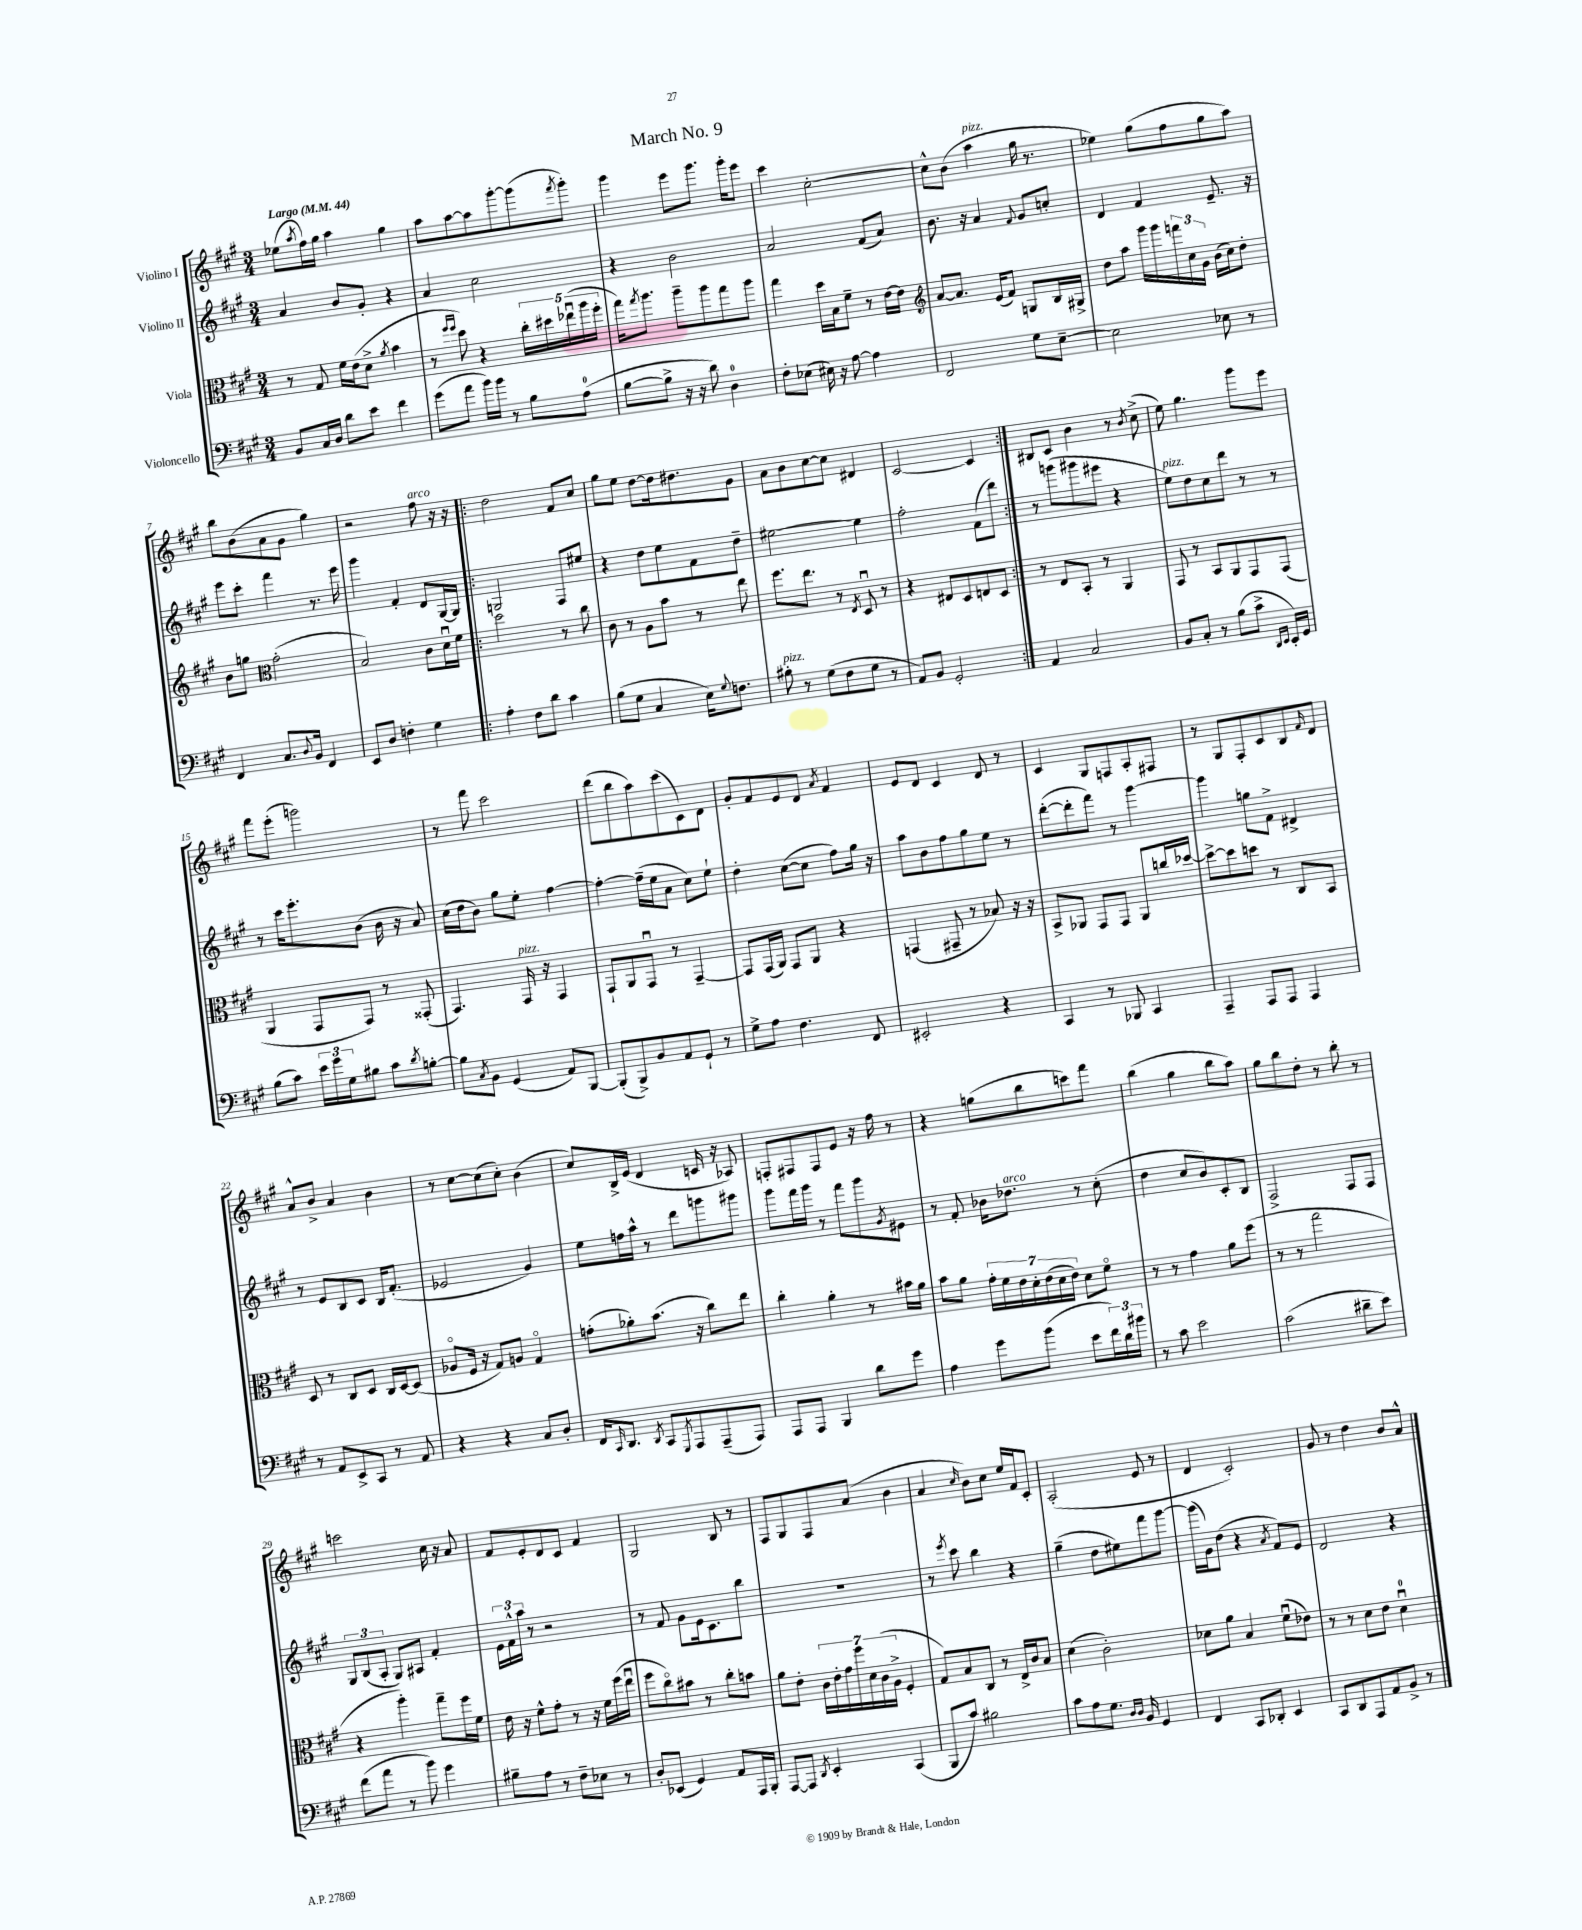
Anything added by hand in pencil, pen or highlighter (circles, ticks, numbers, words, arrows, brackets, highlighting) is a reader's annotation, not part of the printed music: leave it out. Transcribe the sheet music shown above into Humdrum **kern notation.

**kern	**kern	**kern	**kern
*staff4	*staff3	*staff2	*staff1
*clefF4	*clefC3	*clefG2	*clefG2
*k[f#c#g#]	*k[f#c#g#]	*k[f#c#g#]	*k[f#c#g#]
*M3/4	*M3/4	*M3/4	*M3/4
*MM44	*MM44	*MM44	*MM44
8BB	8r	4a	(8ee-
.	.	.	8qaa
16C#	8G#	.	16ff#)
16D	.	.	16gg#
8d	16f#	8b	4aa
.	(16e	.	.
8e	8d^	8g#'	.
.	8qa	.	.
4f#	4b	4r	4gg#
=	=	=	=
(8g#	8r	4a	8aa
.	16qqff#	.	.
.	16qqff#	.	.
8a	8dd)	.	[8aa
16b)	4r	2cc#	8aa]
16b	.	.	.
8r	.	.	[8ggg#'
8B	20cc#'	.	(8ggg#]
.	20dd#	.	.
.	(20ee-u	.	.
.	.	.	8qfff#
(8A	.	.	8ggg#')
.	20aa	.	.
.	20ff#'	.	.
=	=	=	=
[8B	16gg#)	4r	4ggg#
.	8qgg#	.	.
.	8.aa	.	.
8B^]	.	.	.
16r	8aa~	2b	8eee
16r	.	.	.
8d)	8aa	.	8.ggg#
4D	8gg#	.	.
.	.	.	16ggg#'
.	8aa	.	8eee
=	=	=	=
8F#'	4gg#	2a	4ccc#
(8E-	.	.	.
16E#)	16dd	.	[2cc#'
16r	16B	.	.
[8A	8f#~	.	.
4A]	8r	(8f#	.
.	[16e	8a)	.
.	16e]	.	.
=	=	=	=
*	*clefG2	*	*
2FF#	[8a	8.b	8cc#^^]
.	8.a]	.	(8b
.	.	16r	.
.	.	4a	4aa
.	(16e	.	.
.	8f#)	.	.
.	.	8qqf#	.
8G#	8G	8g#	16gg#
.	.	.	8.r
[8E~	16B	8cc'	.
.	16G#^	.	.
=	=	=	=
2E]	8dd	4d	4ee-)
.	8aa	.	.
.	16ggg#	4f#	(8gg#
.	16ggg#	.	.
.	24fff	.	8ff#
.	24cc#	.	.
.	24g#	.	.
8E-	(16b	8.e~	8gg#
.	16cc#)	.	.
8r	8dd'	.	8aa)
.	.	16r	.
=	=	=	=
4FF#	8b	8eee	8bb
.	8gg	8ccc#'	(8b
*	*clefC3	*	*
8.C#	(2g#'	4fff#	8a
.	.	.	8g#
8qqD	.	.	.
16BB	.	.	.
4FF#	.	8.r	4gg#)
.	.	16eee	.
=	=	=	=
8EE	2B)	4ggg#	2r
8D	.	.	.
4F'	.	4f#'	.
4G#	8c#	8d	8ff#
.	16du	[16G#	16r
.	16f#	16G#]	16r
=!|:	=!|:	=!|:	=!|:
4A'	2dd	2G	2dd
8F#	.	.	.
8d	.	.	.
4c#	8r	8F#	8f#
.	8cc#	8ee#	8cc#
=	=	=	=
(8B	8c#	4r	8gg#
8G#	8r	.	8ee
4C#	8A	8dd	[8dd
.	8b	8ee	16dd]
.	.	.	8.dd#
16E)	8r	8f#	.
8qqG#	.	.	.
8.F	.	.	.
.	8ee	8dd~	8g#
=	=	=	=
8B#'	8.ff#	[2ee#	8a
8r	.	.	8b
.	8.ee	.	.
(8G#	.	.	[8cc#
8F#	8r	.	8cc#]
.	8qE	.	.
8G#	8Du	4ee#]	4d#
8r	8r	.	.
=	=	=	=
8AA)	4r	2ff#'	[2c#
8BB	.	.	.
2GG#'	8E#	.	.
.	8D	.	.
.	8E	(8f#	4c#]
.	8D	8ddd)	.
=:|!	=:|!	=:|!	=:|!
4AA	8r	8r	8B#
.	8E	(8ggg	8c#
2C#	8BB'	8ggg#	4b
.	8r	8eee#	.
.	4AA	4r	8r
.	.	.	8qb
.	.	.	(8cc#^
=	=	=	=
8BB	8GG#	8ee)	8ee)
8C#'	8r	8dd	4.gg#
8r	8BB	8cc#	.
(8B	8AA	8ddd	.
8c#^	8GG#	8r	8ggg#
16qqDD	.	.	.
16qqEE	.	.	.
16EE')	(8GG#	8r	8eee
16GG#	.	.	.
=	=	=	=
(8B	4AA	8r	8fff#
8c#)	.	16ccc#	(8eee'
.	.	8.eee'	.
24e	8GG#	.	2ggg)
24g#	.	.	.
24G#	.	.	.
8B#	8GG#)	(8b	.
8c#	8r	16b	.
.	.	16r	.
8qd	.	.	.
[8B'	(8GG##'	8a)	.
=	=	=	=
8B]	4.GG#)	(16cc#	8r
.	.	16dd	.
8qC#	.	.	.
8BB	.	8b)	8fff#
(4GG#	.	8gg#	2ccc#
.	16GG#	8ee'	.
.	16r	.	.
8AA)	4GG#	[4ff#	.
[8BBB	.	.	.
=	=	=	=
(8BBB']	8GG#`	4ff#'_	(8ddd
8BBB^)	8AA	.	8bb
8BB	8GG#u	(16ff#~]	8aa)
.	.	16ee	.
8AA	8r	8a	(8ccc#
8GG#`	[4GG#~	8cc#)	8c#)
8r	.	8ee`	8d
=	=	=	=
8G#^	8GG#]	4dd'	8g#'
8A	(16GG#	.	8f#
.	16AA)	.	.
4.F#	8GG#	([8cc#	8e
.	8AA	8cc#]	8d
.	.	.	8qa
.	4r	8ff#)	4f#
8FF#	.	16gg#	.
.	.	16r	.
=	=	=	=
2EE#'	(4GG	8aa	8e
.	.	8b	8d
.	8GG#~	8ff#	4c#
.	8r	8gg#	.
4r	8B-)	8ee	8d
.	16r	8r	8r
.	16r	.	.
=	=	=	=
4CC#	8BB^	([8ddd'	4c#
.	8AA-	8ddd']	.
8r	8GG#	8fff#)	8G#
8BBB-	8GG#	8r	8F
4CC#	8AA-	[4ggg#	8A'
.	16cc	.	8F#
.	[16dd-	.	.
=	=	=	=
4AAA~	8dd-^_	4ggg#]	8r
.	8dd-]	.	8G#
8AAA	8dd	8gg	8F#'
8AAA	8r	8f#^	8c#
4AAA	8C#	4d#^	8B
.	.	.	16qqf#
.	8BB	.	8d
=	=	=	=
8r	8D	8r	8a^^
8AA	8r	8e	8b^
8EE^	8C#	8B	4a
8CC#	8D	8c#	.
8r	16C#	16B	4b
.	[16D	(8.f#'	.
8AA	(8D]	.	.
=	=	=	=
4r	8A-o	2e-	8r
.	16F#	.	[8cc#
.	16r	.	.
4r	8G#)	.	(8cc#]
.	8A	.	8cc#')
8C#	4G#o	4g#)	(4b
8D'	.	.	.
=	=	=	=
16FF#	(8g'	8ee	8cc#)
16qqCC#	.	.	.
8.DD	.	.	.
.	8a-')	16ff	16B^
.	.	16aa^^	(16e
8qDD	.	.	.
8CC#	(8.b	8r	4d
8qGGG#	.	.	.
8AAA	.	8ddd	.
.	16r	.	.
(8AAA~	8cc#)	8ggg	16c
.	.	.	16r
8AAA)	8ee	8ggg#	8A-)
=	=	=	=
8AAA	4cc#'	8ggg#	8F'
8AAA	.	16fff#	8F#
.	.	16ggg#	.
4BBB	4a'	8r	8F#
.	.	8fff#	8e
8d	8r	8ggg#	16r
.	.	.	16ff#
.	.	8qg#	.
8g#	16b#	8e#	8r
.	16a	.	.
=	=	=	=
4A	8b	8r	4r
.	8a	8f#'	.
8g#	28g#'	16b-	(8gg
.	28f#	.	.
.	.	8.dd-	.
.	28e	.	.
.	28d'	.	.
(8b	.	.	8bb
.	(28e	.	.
.	28d	.	.
.	28e)	.	.
8e	8d	8r	8ccc)
24f#)	8f#o	(8cc#'	8fff#
24d	.	.	.
24b#	.	.	.
=	=	=	=
8r	8r	4dd	(4bb
8c#	8r	.	.
2e	4g#	8cc#	4gg#
.	.	8b)	.
.	8a	8c#'	8bb
.	(8ff#	8B	8aa)
=	=	=	=
(2c#	8r	2F#^	8gg#
.	8r	.	8bb
.	2gg#	.	8dd'
.	.	.	8r
8d#~	.	8F#	8bb'
8e)	.	8F#	8r
=	=	=	=
(8f#	4r	12G#	2ccc
.	.	(12B	.
8a	.	.	.
.	.	12A'	.
8r	4aa')	8G#)	.
8b)	.	8A#	.
4g#	8gg#~	4f#'	16cc#
.	.	.	16r
.	16ff#	.	8a
.	16f#	.	.
=	=	=	=
8B#~	16e	24e	8f#
.	.	24f#^^	.
.	16r	.	.
.	.	24aa	.
8A	8f#^^	8r	8e'
8r	8g#'	2r	8d
8F#~	8r	.	8c#
8E-	16r	.	4f#
.	16f#	.	.
8r	(16ff#	.	.
.	16eeu	.	.
=	=	=	=
8D'	8ff#	8r	2G#
(8EE-	8cc#o)	8f#	.
4GG#)	8b#	8g#	.
.	8r	16e	.
.	.	8.c#	.
8AA	8cc#'	.	8B
16AAA	8b	8bb	8r
16BBB'	.	.	.
=	=	=	=
[8AAA	8a	2.r	8F#
8AAA]	8e'	.	8G#
8qDD	.	.	.
4EE'	28c#	.	8F#
.	28e'	.	.
.	28g#	.	.
.	28ff#	.	.
.	.	.	(8a
.	28d	.	.
.	(28c#	.	.
.	28A^	.	.
(4CC#	4F#'	.	4b
=	=	=	=
8BBB	8G#)	8r	4a
.	.	8qeee	.
8c#)	8B	8ccc#	.
.	.	.	16qqcc#
2B#	8C#	4bb	8b)
.	8r	.	8cc#
.	16E^	4r	16ee
.	16c#	.	16f#
.	8B	.	8c#'
=	=	=	=
8c#	(4d	(4gg#~	(2A'
8A	.	.	.
8.G#	2c#')	8dd	.
.	.	8ee#)	.
16qqD	.	.	.
16qqD	.	.	.
16BB	.	.	.
4GG#	.	8fff#	8e
.	.	[8ggg#	8r
=	=	=	=
4FF#	8d-	(16ggg#]	4d
.	.	16g#)	.
.	8a	(8dd	.
8CC#	4B	4r	2c#')
8DD-'	.	.	.
.	.	8qa	.
4EE	(8f#u	8f#)	.
.	8e-)	8e	.
=	=	=	=
8CC#	8r	2d	8g#
8DD	8r	.	8r
8AAA	8d	.	4dd
8AA	8e	.	.
8BB^	4du	4r	8b
8r	.	.	8a^^
==	==	==	==
*-	*-	*-	*-
